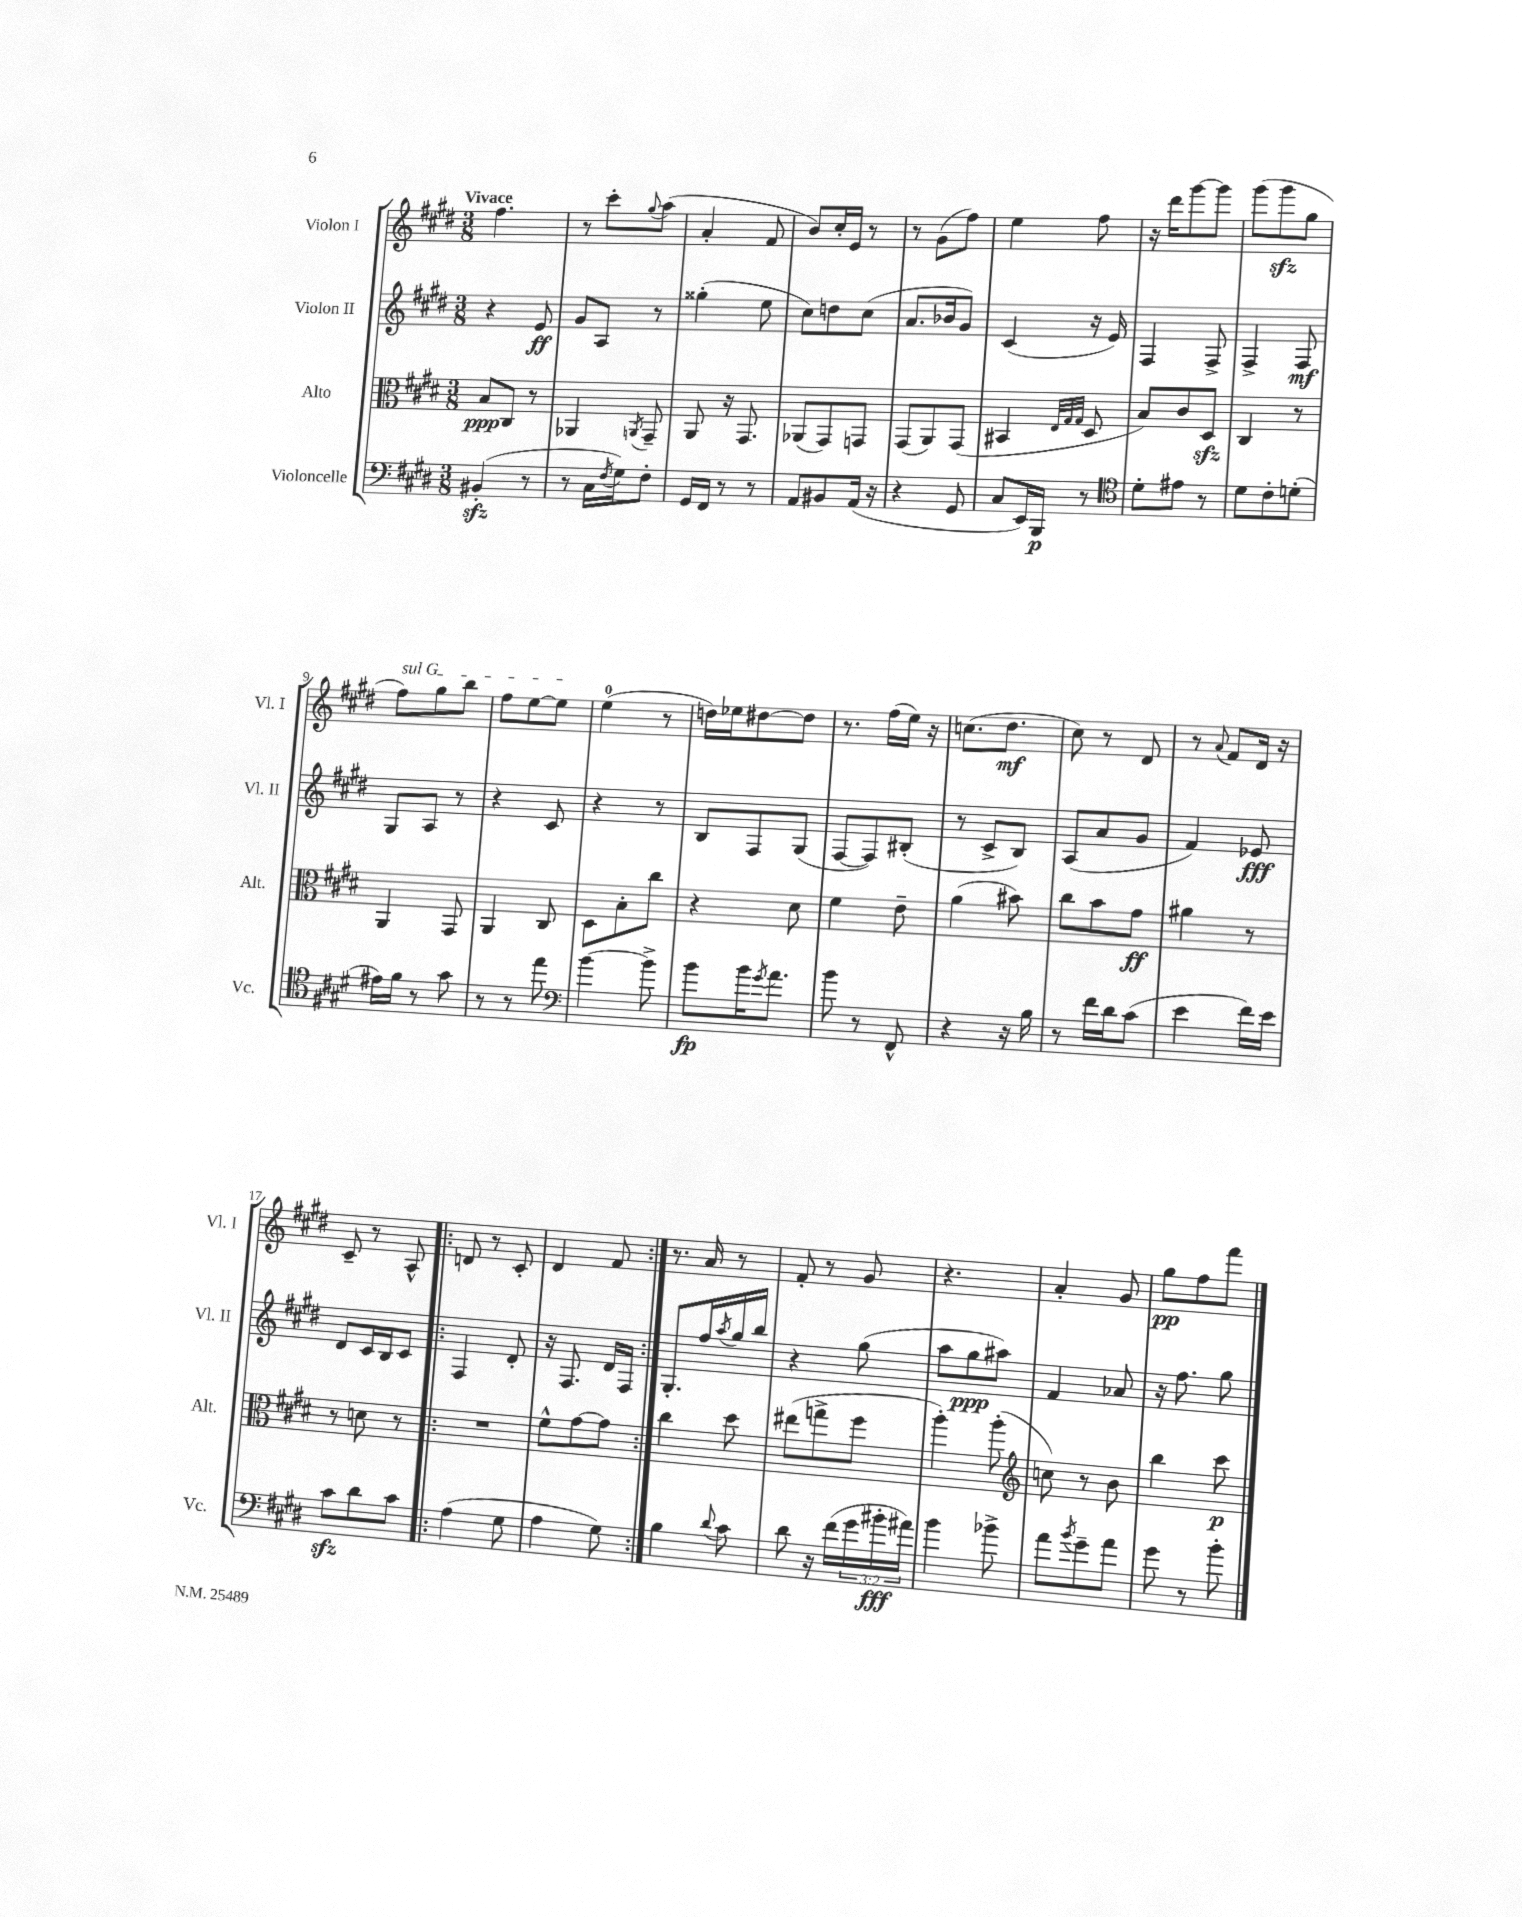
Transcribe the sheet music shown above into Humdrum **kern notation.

**kern	**kern	**kern	**kern
*staff4	*staff3	*staff2	*staff1
*clefF4	*clefC3	*clefG2	*clefG2
*k[f#c#g#d#]	*k[f#c#g#d#]	*k[f#c#g#d#]	*k[f#c#g#d#]
*M3/8	*M3/8	*M3/8	*M3/8
(4BB#'/	8B/L	4r	4.ff#\
.	8C#/J	.	.
8r	8r	8e/	.
=	=	=	=
8r	4AA-/	8g#/L	8r
16C#\LL	.	8A/J	8ccc#'\L
8qF#/	.	.	.
16G#\J)	.	.	.
.	8qAA/	.	8qqgg#/
8F#'\J	8GG#~/	8r	(8aa\J
=	=	=	=
16GG#/LL	8AA/	(4gg##'\	4a'/
16FF#/JJ	.	.	.
8r	16r	.	.
.	8.GG#/	.	.
8r	.	8ee\	8f#/
=	=	=	=
8AA/L	(8AA-/L	8cc#\L)	8b/L)
8BB#/	8GG#/)	8dd\	16cc#'/L
.	.	.	16e/JJ
(16AA/Jk	8GG/J	(8cc#\J	8r
16r	.	.	.
=	=	=	=
4r	(8GG#/L	8.a/L	8r
.	8AA/)	.	(8g#\L
.	.	16b-/k	.
8GG#/	(8GG#/J	8g#/J)	8ff#\J)
=	=	=	=
8C#/L	4BB#/	(4c#/	4ee\
16EE/L)	.	.	.
16BBB/JJ	.	.	.
.	32qqE/LLL	.	.
.	32qqG#/	.	.
.	32qqG#/JJJ	.	.
8r	8D#/	16r	8ff#\
.	.	16e/)	.
=	=	=	=
*clefC4	*	*	*
8d#'\L	8B/L)	4F#/	16r
.	.	.	16ddd#\LK
8e#\J	8c#/	.	[8ggg#\
8r	8D#/J	8F#^/	8ggg#\]J
=	=	=	=
8d#\L	4C#/	4F#^/	(8ggg#\L
8c#'\	.	.	8ggg#\
(8d'\J	8r	8F#/	8gg#\J
=	=	=	=
16e#\LL)	4AA/	8G#/L	8ff#\L)
16f#\JJ	.	.	.
8r	.	8A/J	8gg#\
8g#\	8GG#/	8r	8bb\J
=	=	=	=
8r	4AA/	4r	8ff#\L
8r	.	.	[8ee\
8ee\	8C#/	8c#/	8ee\]J
=	=	=	=
*clefF4	*	*	*
[4b\	8D#\L	4r	(4ee\
.	8B'\	.	.
8b^\]	8cc#\J	8r	8r
=	=	=	=
8b\L	4r	8B/L	16dd\LL)
.	.	.	16ee-\J
16b\K	.	8F#/	[8dd#\
8qg#/	.	.	.
8.a\J	.	.	.
.	8d#\	(8G#/J	8dd#\]J
=	=	=	=
8b\	4f#\	[8F#/L	8.r
8r	.	8F#/])	.
.	.	.	(16ff#\LL
8FF#^^/	8e~\	(8B#'/J	16ee\JJ)
.	.	.	16r
=	=	=	=
4r	(4a\	8r	(8.cc\L
.	.	8c#^/L	.
.	.	.	8.dd#\J
16r	8b#\)	8B/J)	.
16B\	.	.	.
=	=	=	=
8r	8cc#\L	(8A/L	8cc#\)
16f#\LL	8b\	8a/	8r
16d#\J	.	.	.
(8c#\J	8g#\J	8g#/J	8d#/
=	=	=	=
4e\	4a#\	4f#/)	8r
.	.	.	8qqa/
.	.	.	8f#/L
16f#\LL)	8r	8e-/	16d#/Jk
16e\JJ	.	.	16r
=	=	=	=
8c#\L	8r	8d#/L	8c#~/
8d#\	8d\	16c#/L	8r
.	.	16B/J	.
8c#\J	8r	8c#/J	8A^^/
=!|:	=!|:	=!|:	=!|:
(4A\	4.r	4F#/	8d/
.	.	.	8r
8G#\	.	8d#'/	8c#'/
=	=	=	=
4A\	8f#^^\L	16r	4d#/
.	.	8.F#/	.
.	[8g#\	.	.
8G#\)	8g#\]J	16d#/LL	8f#/
.	.	16F#/JJ	.
=:|!	=:|!	=:|!	=:|!
4B\	4cc#\	8.G#'/L	8.r
.	.	16ff#/L	16a/
8qqd#/	.	8qaa/	.
8c#\	8dd#\	16gg#/	8r
.	.	16bb/JJ	.
=	=	=	=
8d#\	(8ee#\L	4r	8f#'/
16r	8gg^\	.	8r
(16f#\LL	.	.	.
24g#\	8ff#\J	(8gg#\	8g#/
24b#'\	.	.	.
24a#\JJ)	.	.	.
=	=	=	=
4b\	4aa'\)	8aa\L	4.r
.	.	8gg#\	.
8b-^\	(8aa'\	8aa#\J)	.
=	=	=	=
*	*clefG2	*	*
8a\L	8cc\)	4f#/	4a'/
8qb/	.	.	.
8g#~\	8r	.	.
8a\J	8b\	8a-/	8g#/
=	=	=	=
8g#\	4bb\	16r	8gg#\L
.	.	8.ff#\	.
8r	.	.	8ff#\
8b'\	8ccc#\	8gg#\	8fff#\J
==	==	==	==
*-	*-	*-	*-
